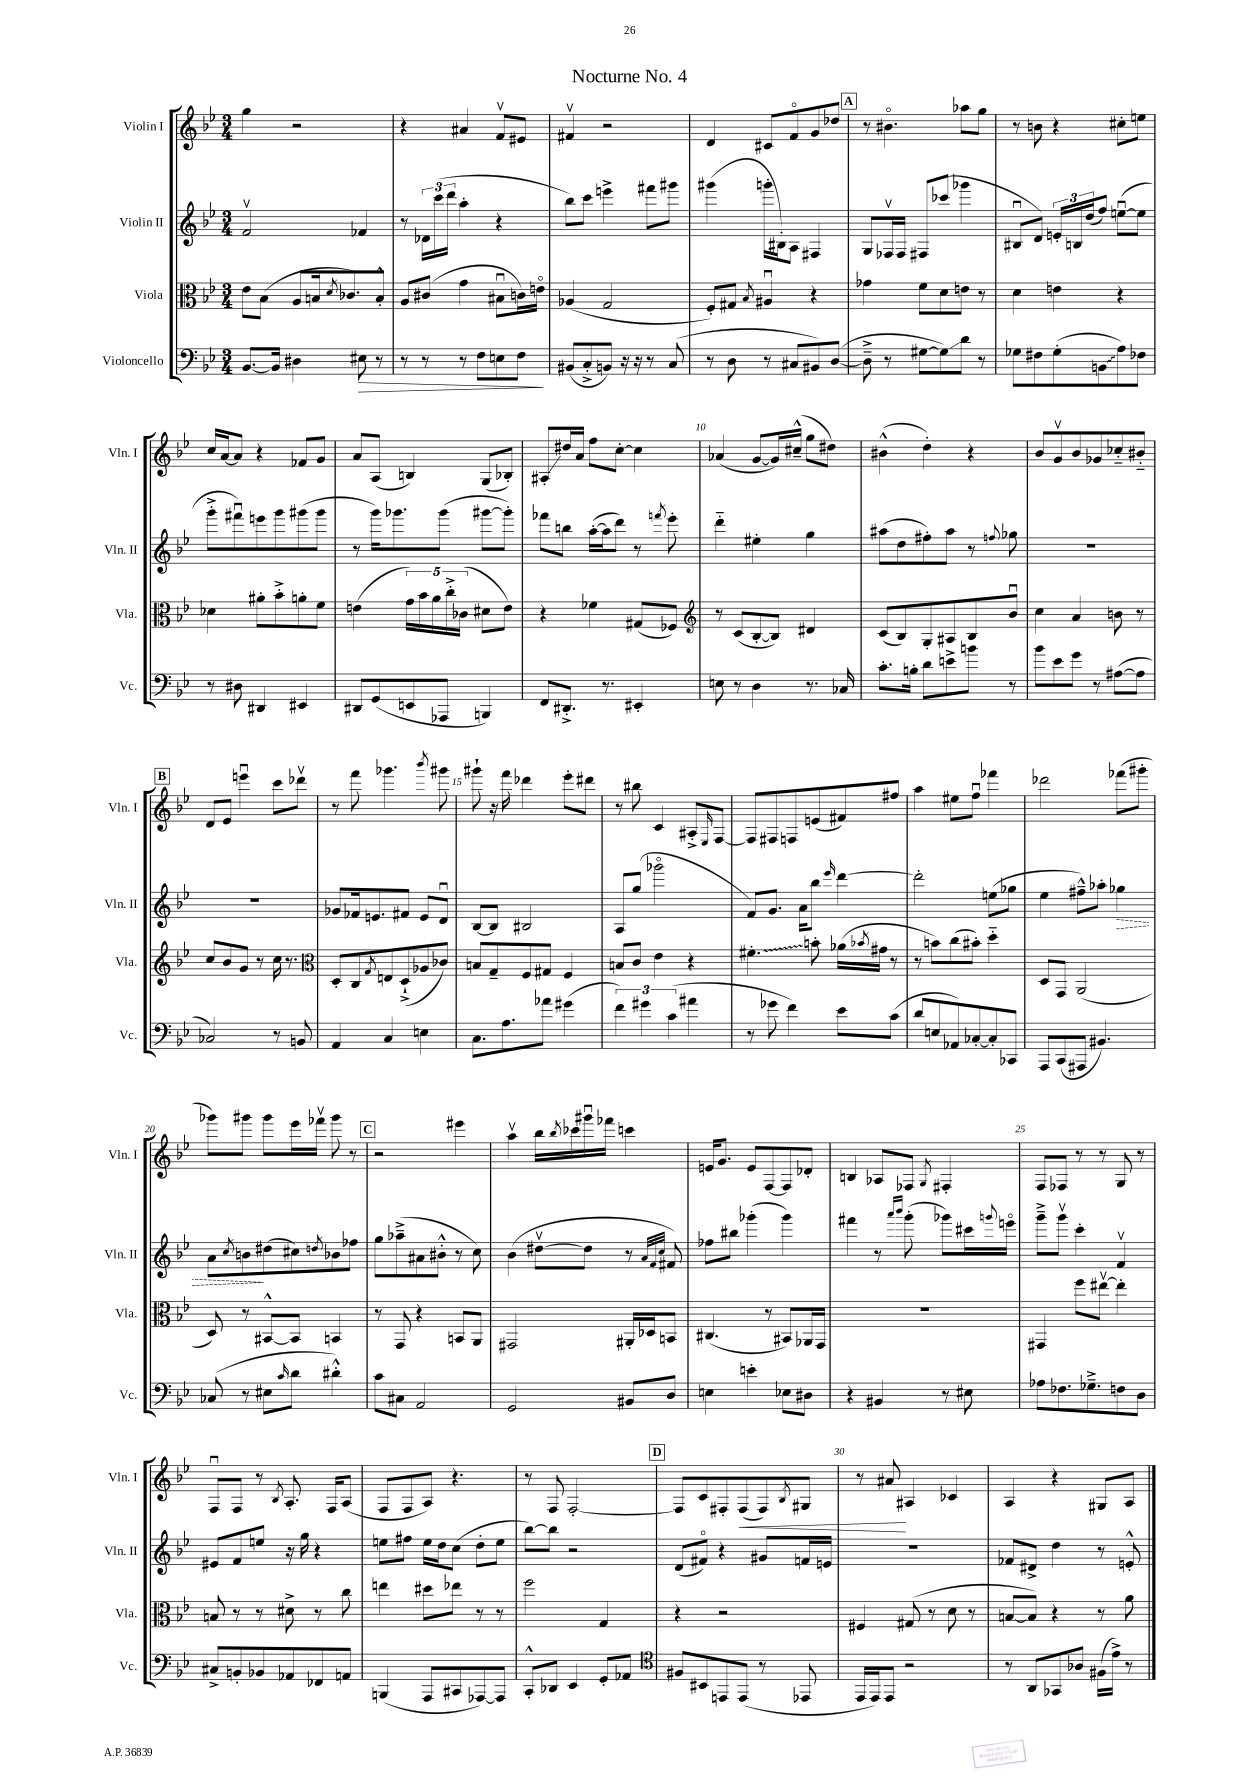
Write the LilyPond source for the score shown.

\header { title = "Nocturne No. 4" }
<<
\new StaffGroup <<
\new Staff = "s0" \with { instrumentName = "Violin I" shortInstrumentName = "Vln. I" } {
    \clef treble \key bes \major \numericTimeSignature \time 3/4
    g''4 r2 |
    r4 ais'4 f'8\upbow eis'8 |
    fis'4\upbow r2 |
    d'4 cis'8 f'8\flageolet g'8 des''8 |
    \mark \markup { \box "A" } r8 bis'4.\flageolet aes''8 g''8 |
    r8 b'8 r4 cis''8-. e''8 |
    c''16 a'16~ a'8 r4 fes'8 g'8 |
    a'8 a8( b4) g8( bes8-.) |
    ais8-.\glissando dis''16 a'16 f''8 c''8~-. c''4 |
    aes'4( g'8~ g'16) cis''16---^( g''8 dis''8) |
    bis'4-^( d''4-.) r4 |
    bes'8 g'8\upbow bes'8 ges'8 ces''8-_ bis'8-_ |
    \mark \markup { \box "B" } d'8 ees'8 e'''4\downbow c'''8 des'''8\upbow |
    r8 f'''8 ges'''4. \acciaccatura { bes'''8 } gis'''8 |
    gis'''8-! r16 f'''16 des'''4 ees'''8-. dis'''8 |
    r8 bis''8 c'4 ais8-.-> \grace { ees16 } f8~ |
    f8 fis8 f8 e'8( fis'8) fis''8 |
    a''4 eis''8 f''8\downbow fes'''4 |
    des'''2 fes'''8( gis'''8-. |
    ges'''8) gis'''8 gis'''8 ees'''16 fes'''16\upbow gis'''8 r8 |
    \mark \markup { \box "C" } r2 eis'''4 |
    a''4\upbow bes''16 \acciaccatura { bes''8 } ces'''16 gis'''16\downbow fes'''16 c'''4 |
    e'16 g'8. e'8 f8~ f8 des'8-. |
    b4 aes8 fes8 \acciaccatura { g8 } fis4-. |
    f8 fes8 r8 r8 g8 r8 |
    f8\downbow f8 r8 \acciaccatura { bes8 } a8.-. f16 a8( |
    f8 f8 a8) r4. |
    r8 f8 f2~-. |
    \mark \markup { \box "D" } f8 c'8 fis8-. fis8\<( fis8) \acciaccatura { bes8 } gis8 |
    r8 ais'8\! ais4 ces'4 |
    a4 r4 gis8 a8 \bar "|." |
}
\new Staff = "s1" \with { instrumentName = "Violin II" shortInstrumentName = "Vln. II" } {
    \clef treble \key bes \major \numericTimeSignature \time 3/4
    f'2\upbow fes'4 |
    r8 \tuplet 3/2 { des'16 c'''16( d'''16 } a''4-. r4 |
    bes''8) c'''8 e'''4-> fis'''8 gis'''8 |
    gis'''4( g'''16-. bis16-.) a8 fis4 |
    \mark \markup { \box "A" } g8 fes16\upbow fes16 fis8 ces'''8( ges'''4 |
    bis8\downbow d'8) \tuplet 3/2 { e'16-. b16 d''16( } f''8) e''8~\downbow( e''8 |
    g'''8-.-> fis'''8\downbow) e'''8 g'''8 gis'''8( gis'''8 |
    r8 g'''16) ges'''8. ges'''8( gis'''8~ gis'''8-.) |
    fes'''8 b''8 a''16~-.( a''16 d'''8) r8 \acciaccatura { f'''8 } ees'''8-. |
    d'''4-_ eis''4-. g''4 |
    ais''8( d''8 fis''8-.) ais''8 r8 \appoggiatura { f''8 } ges''8 |
    R2. |
    \mark \markup { \box "B" } R2. |
    ges'8 fes'16 e'8. fis'8 e'8 d'8\downbow |
    bes8~ bes8 bis2 |
    a8 g''8( ges'''2\flageolet |
    f'8) g'8. a'16 bes''8 \grace { ees'''16 } d'''4~ |
    d'''2-. e''8( ges''8 |
    ees''4 fis''8---^) aes''8-. \once \override Hairpin.style = #'dashed-line ges''4\> |
    a'8 \acciaccatura { c''8 } b'8\! dis''8( cis''8) \acciaccatura { d''8 } bes'8 fes''8 |
    \mark \markup { \box "C" } g''8 aes''8--->( ais'8 bis'8-.-^ r8 c''8) |
    bes'4( dis''8~\upbow dis''8 r8 \grace { a'32 f'32 c''32 } fis'8) |
    fes''8 bis''8 ges'''4-.( ges'''4) |
    fis'''4 r8 \grace { a'''16 bes'''16 } g'''8-.( ges'''8) cis'''16 \appoggiatura { g'''8 } e'''16\flageolet |
    g'''8---> g'''8\upbow c'''4-. f'4\upbow |
    eis'8 f'8 e''8 r16 g''16 r4 |
    e''8 fis''8 e''16 d''16 c''8( d''8-. e''8 |
    bes''8~) bes''8 r2 |
    \mark \markup { \box "D" } d'8( fis'8\flageolet) r4 gis'8 f'16 e'16 |
    R2. |
    fes'8 dis'8-> d''4 r8 e'8-.-^ \bar "|." |
}
\new Staff = "s2" \with { instrumentName = "Viola" shortInstrumentName = "Vla." } {
    \clef alto \key bes \major \numericTimeSignature \time 3/4
    ees'8 bes8( a8 b16 \acciaccatura { d'8 } ces'8.) b8-.-^ |
    a8 cis'8( g'4 bis8\downbow c'16) e'16\flageolet |
    aes4( g2 |
    f8-.) gis8 \acciaccatura { bes8 } ais4\downbow r4 |
    \mark \markup { \box "A" } ges'4 f'8 d'8 e'8 r8 |
    d'4 e'4 r4 |
    des'4 ais'8-. bes'8-.-> a'8-. f'8 |
    e'4( \tuplet 5/4 { g'16) bes'16 a'16 c''16-.-> ces'16( } dis'8 e'8) |
    r4 fes'4 gis8( fes8) |
    \clef treble r8 c'8( bes8~-. bes8) dis'4 |
    c'8( bes8) g8-. ais8 bes8 bes'8\downbow |
    c''4 a'4 b'8 r8 |
    \mark \markup { \box "B" } c''8 bes'8 g'8 r8 c''16 r8. |
    \clef alto d8-. c8 \acciaccatura { g8 } e8 d8-!->( aes8 ces'8) |
    b8 g8-- f8 gis8 f4 |
    b8 c'8 ees'4 r4 |
    \once \override Glissando.style = #'zigzag fis'4.-.\glissando b'8-. aes'16( \acciaccatura { bes'8 } gis'16 r8 |
    r8 b'8) c''8( bis'8-.) d''4-_ |
    d8 g,8 a,2( |
    d8) r8 bis,8~-^ bis,8 b,4 |
    \mark \markup { \box "C" } r8 g,8 r4 b,8 a,8 |
    gis,2 ais,16-. des16 b,8 |
    cis4.( r8 bis,8) aes,16 g,16 |
    R2. |
    gis,4 f''8 eis''8~\upbow eis''4-. |
    b8 r8 r8 dis'8-> r8 c''8 |
    e''4 dis''8 ees''8 r8 r8 |
    f''2 g4 |
    \mark \markup { \box "D" } r4 r2 |
    fis4 gis8( r8 d'8 r8 |
    b8~ b8) r4 r8 a'8 \bar "|." |
}
\new Staff = "s3" \with { instrumentName = "Violoncello" shortInstrumentName = "Vc." } {
    \clef bass \key bes \major \numericTimeSignature \time 3/4
    bes,8.~ bes,16 dis4 eis8\> r8 |
    r8 r8 r8 f8 e8 f8\! |
    bis,8( c8-.-> b,8) r16 r16 r8 c8( |
    r8 d8 r8 cis8 bis,8) d8~( |
    \mark \markup { \box "A" } d8---> r8 gis8~ gis8\glissando) d'8 r8 |
    ges8 fis8 ges8-.( \once \override Glissando.style = #'zigzag b,8\glissando a8) fes8 |
    r8 dis8 dis,4 eis,4 |
    dis,8 g,8( e,8 aes,,8 b,,4) |
    f,8 dis,8.-.-> r8. eis,4-. |
    e8 r8 d4 r8. ces16 |
    c'8.-. b16-. d'8 e'8-> b'8 r8 |
    bes'8 ees'8 g'8 r8 ais8~( ais8 |
    \mark \markup { \box "B" } ces2) r8 b,8 |
    a,4 c4 e4 |
    c8. a8. aes'8 gis'4( |
    \tuplet 3/2 { f'4) gis'4 c'4( } ais'4 |
    r8 ges'8 f'4) ees'8 c'8( |
    d'8 e8 aes,8) ces8~-. ces8-. ces,8 |
    a,,8 c,8( ais,,8 bis,4.) |
    ces8( r8 eis8 \grace { c'16 } d'8 dis'4-.-^) |
    \mark \markup { \box "C" } c'8 cis8 a,2 |
    g,2 bis,8 d8 |
    e4 e'4-. ees8 dis8 |
    r4 bis,4 r8 eis8 |
    aes8 fes8. ges8.---> f8 d8 |
    cis8-> b,8-. bes,8 aes,8 fes,8 a,8 |
    b,,4( a,,8 cis,8 aes,,8~) aes,,8 |
    c,8-.-^ des,8 ees,4 g,8-. aes,8 |
    \mark \markup { \box "D" } \clef tenor fis8 bis,8 e,8 e,8( r8 ees,8 |
    ees,16 ees,16) ees,8 r2 |
    r8 a,8 ges,8 aes8 fis16( ees'16->) r8 \bar "|." |
}
>>
>>
\layout { \context { \Score \override BarNumber.break-visibility = ##(#f #t #t) barNumberVisibility = #(every-nth-bar-number-visible 5) } }
